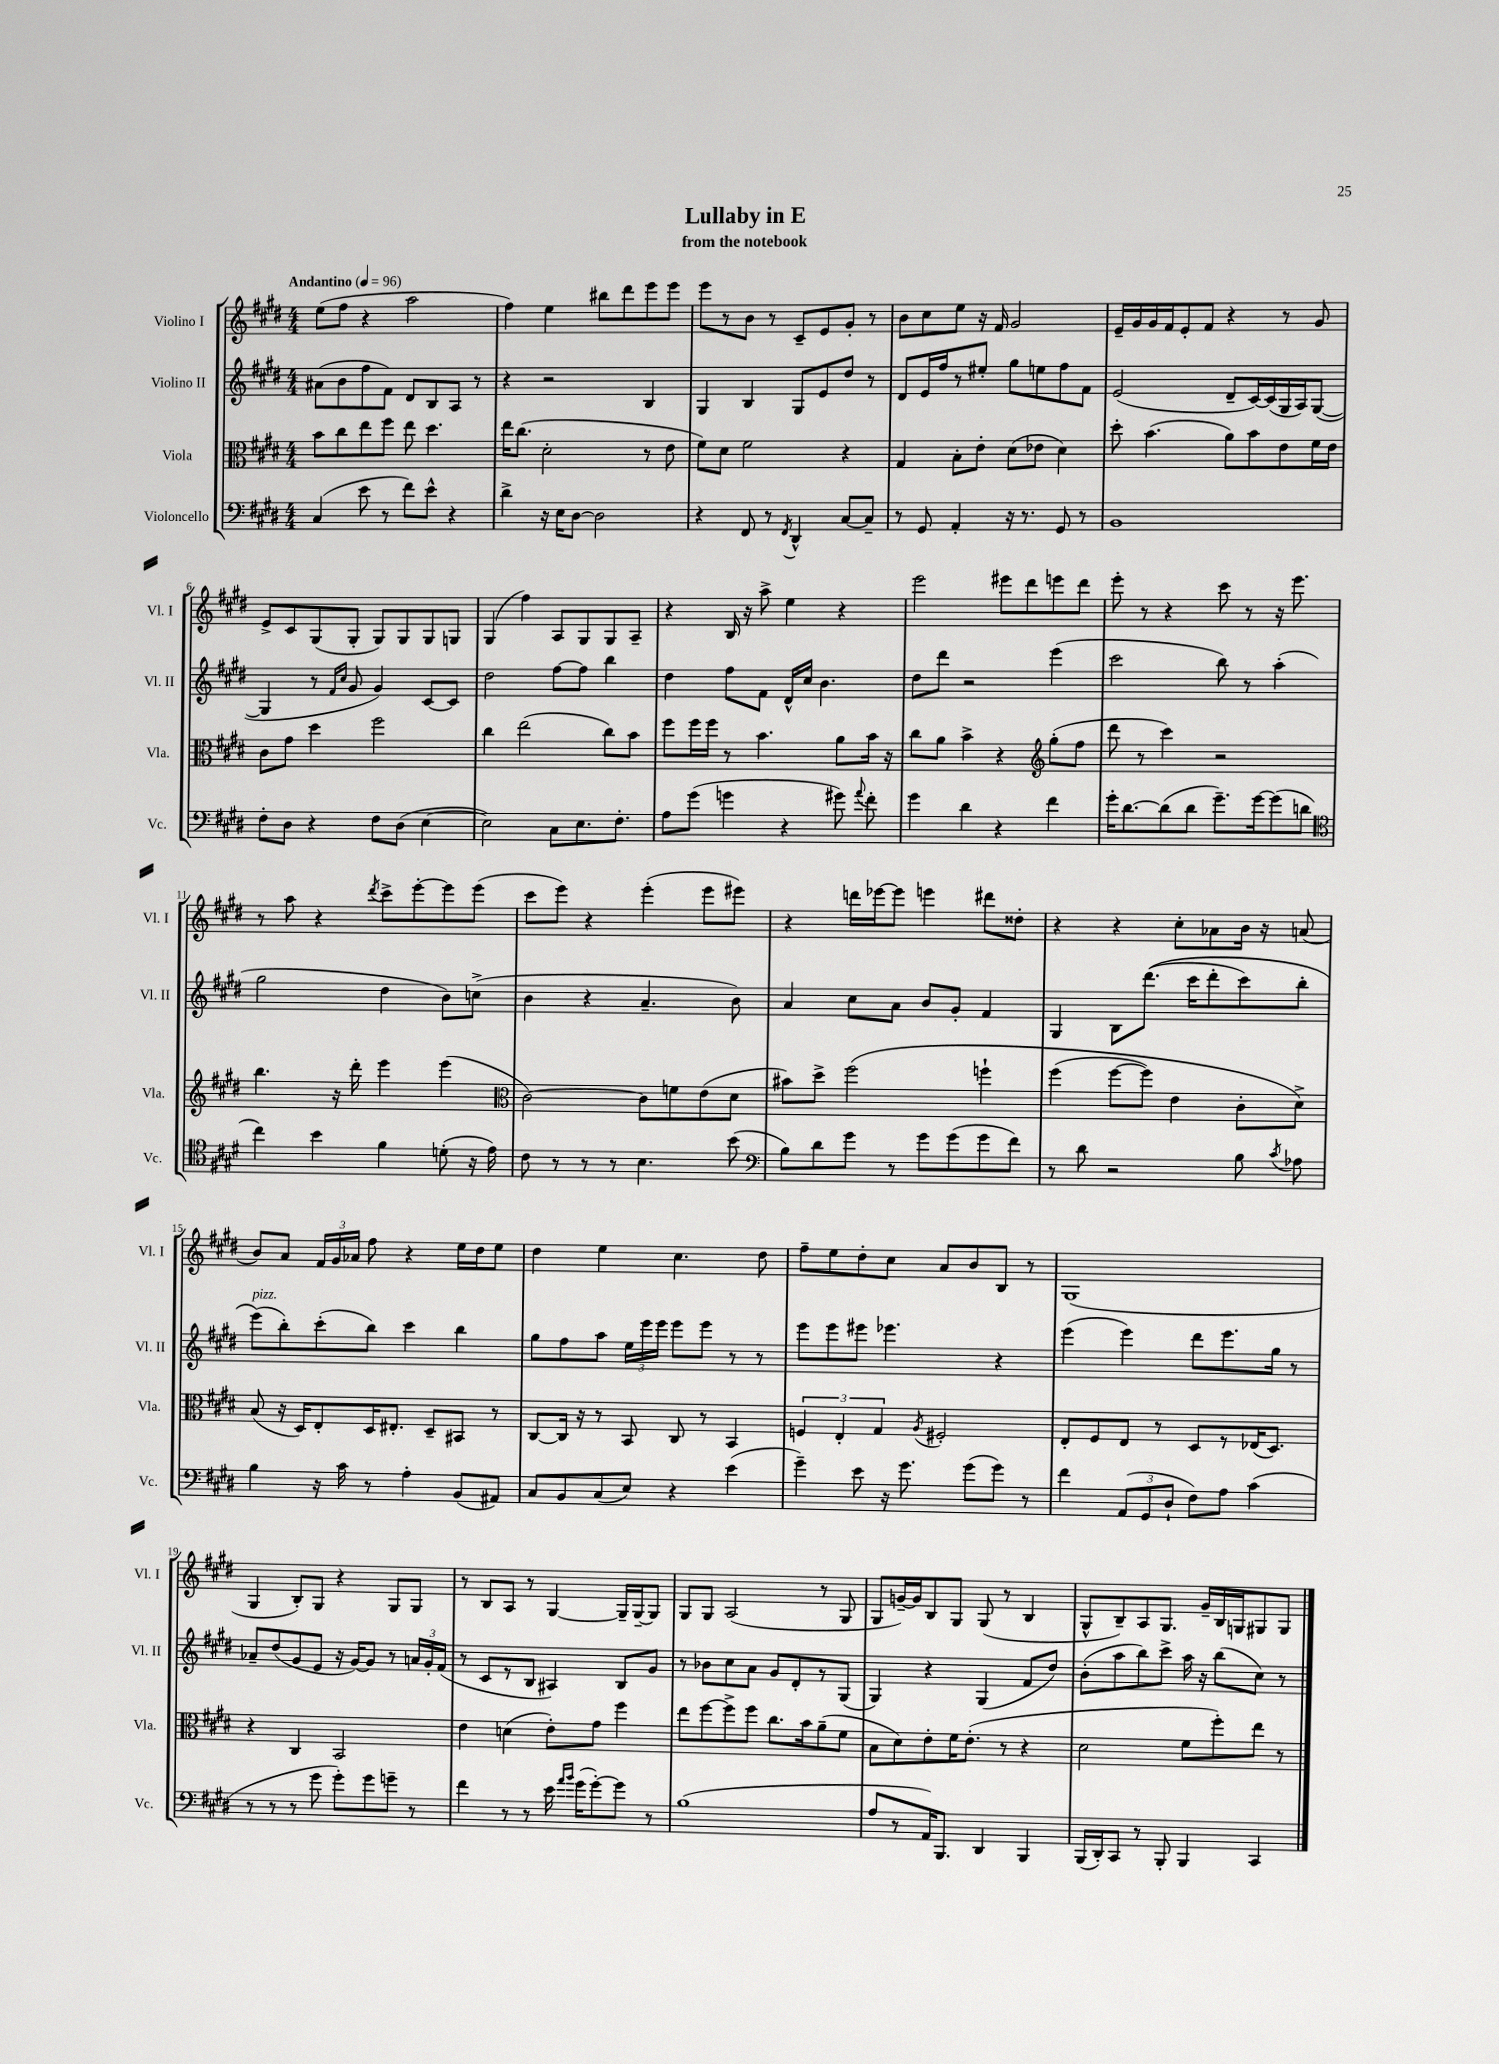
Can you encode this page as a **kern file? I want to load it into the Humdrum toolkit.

**kern	**kern	**kern	**kern
*part4	*part3	*part2	*part1
*staff4	*staff3	*staff2	*staff1
*I"Violoncello	*I"Viola	*I"Violino II	*I"Violino I
*I'Vc.	*I'Vla.	*I'Vl. II	*I'Vl. I
*clefF4	*clefC3	*clefG2	*clefG2
*k[f#c#g#d#]	*k[f#c#g#d#]	*k[f#c#g#d#]	*k[f#c#g#d#]
*M4/4	*M4/4	*M4/4	*M4/4
*MM96	*MM96	*MM96	*MM96
=1	=1	=1	=1
!	!	!	!LO:TX:a:B:t=Andantino
(4C#/	8b\L	(8a#X\L	(8ee\L
.	8cc#\	8b\	8ff#\J
8e\	8ee\	8ff#\	4r
8r	8ff#\J	8f#\J)	.
8f#\L)	8ee\	8d#/L	2aa\
8e^^\J	4.dd#\	8B/	.
4r	.	8A/J	.
.	.	8r	.
=2	=2	=2	=2
4d#^\	16ee\KL	4r	4ff#\)
.	(8.cc#\J	.	.
16r	2d#'\	2r	4ee\
16E\KL	.	.	.
[8D#\J	.	.	.
2D#\]	.	.	8bb#X\L
.	.	.	8ddd#\
.	8r	4B/	8eee\
.	8e\	.	8eee\J
=3	=3	=3	=3
4r	8f#\L)	4G#/	8eee\L
.	8d#\J	.	8r
8FF#/	2f#\	4B/	8b\J
8r	.	.	8r
8qFF#/	.	.	.
4DD#^^/	.	8G#/L	8c#~/L
.	.	8e/	8e/
[8C#/L	4r	8dd#/J	8g#'/J
8C#~/J]	.	8r	8r
=4	=4	=4	=4
8r	4G#/	8d#/L	8b\L
8GG#/	.	16e/L	8cc#\
.	.	16ff#/J	.
4AA'/	8B'\L	8r	8ee\J
.	8e'\J	8ee#X'/J	16r
.	.	.	16f#/
16r	(8d#\L	8gg#\L	2g#/
8.r	.	.	.
.	8e-X\J	8een\	.
8GG#/	4d#\)	8ff#\	.
8r	.	8f#\J	.
=5	=5	=5	=5
1BB	8dd#'\	(2e/	16e~/LL
.	.	.	16g#/
.	(4.b\	.	16g#/
.	.	.	16f#/J
.	.	.	8e'/
.	.	.	8f#/J
.	8a\L)	8d#~/L	4r
.	8b\	[16c#/L)	.
.	.	(16c#/]	.
.	8e\	16G#/	8r
.	.	16A/J)	.
.	16f#\L	([8G#/J	8g#/
.	16e\JJ	.	.
!!LO:LB:g=z
=6	=6	=6	=6
8F#'\L	8c#\L	4G#/]	8e^/L
8D#\J	8g#\J	.	8c#/
4r	4dd#\	8r	(8G#/
.	.	16qqf#/LL	.
.	.	16qqcc#/JJ	.
.	.	8g#/	8G#'/J
8F#\L	2ff#\	4g#/)	8G#/L)
(8D#\J	.	.	8G#/
[4E\	.	[8c#/L	8G#/
.	.	8c#/J]	8Gn/J
=7	=7	=7	=7
2E\])	4cc#\	2dd#\	(4G#/
.	(2ee\	.	4ff#\)
8C#\L	.	[8ff#\L	8A/L
8.E\	.	8ff#\J]	8G#/
.	8cc#\L)	4bb\	8G#/
8.F#'\J	.	.	.
.	8b\J	.	8A~/J
=8	=8	=8	=8
8A\L	8ff#\L	4dd#\	4r
(8g#\J	16ff#\L	.	.
.	16ff#\JJ	.	.
4gn\	8r	8ff#\L	16B/
.	.	.	16r
.	4.b\	8f#\J	8aa^\
4r	.	16d#^^/LL	4ee\
.	.	16cc#/JJ	.
.	.	4.b\	.
8g#X\)	8a\L	.	4r
8qqa/	.	.	.
8f#'\	16b\Jk	.	.
.	16r	.	.
=9	=9	=9	=9
4g#\	8cc#\L	8dd#\L	2eee\
.	8a\J	8ddd#\J	.
4d#\	4b^\	2r	.
4r	4r	.	8eee#X\L
.	.	.	8ddd#\
*	*clefG2	*	*
4f#\	(8gg#'\L	(4eee\	8eeen\
.	8ff#\J	.	8ddd#\J
=10	=10	=10	=10
16g#'\KL	8ddd#\	2ccc#\	8eee'\
[8.d#\	.	.	.
.	8r	.	8r
(8d#\]	4ccc#\)	.	4r
8d#\J	.	.	.
8.g#~\L)	2r	8bb\)	8ccc#\
.	.	8r	8r
[16g#\k	.	.	.
(8g#\]	.	(4aa'\	16r
.	.	.	8.eee\
8dn\J	.	.	.
!!LO:LB:g=z
=11	=11	=11	=11
*clefC4	*	*	*
4cc#\)	4.bb\	2gg#\	8r
.	.	.	8aa\
4b\	.	.	4r
.	16r	.	.
.	16ddd#'\	.	.
.	.	.	8qddd#/
4f#\	4eee\	4dd#\	8ccc#^\L
.	.	.	[8eee'\
(8dn'\	(4eee\	8b\L)	8eee\]
16r	.	(8ccn^\J	(8eee\J
16e\)	.	.	.
=12	=12	=12	=12
*	*clefC3	*	*
8c#\	[2c#\)	4b\	8ccc#\L
8r	.	.	8eee\J)
8r	.	4r	4r
8r	.	.	.
4.B\	8c#\L]	4.a~/	(4eee'\
.	8fn\	.	.
.	(8e\	.	8eee\L
(8b\	8d#\J	8b\)	8eee#X\J)
=13	=13	=13	=13
*clefF4	*	*	*
8B\L)	8b#X\L)	4a/	4r
8d#\	8dd#^\J	.	.
8g#\J	(2ff#\	8cc#\L	16dddn\LL
.	.	.	[16eee-X\J
8r	.	8a\J	8eee-\J]
8g#\L	.	8b/L	4eeen\
(8g#\	.	8g#'/J	.
8g#\	4ffn`\	4f#/	8ddd#X\L
8f#\J)	.	.	8dd##X'\J
=14	=14	=14	=14
8r	(4ff#\	4G#/	4r
8d#\	.	.	.
2r	[8ff#\L	8B\L	4r
.	8ff#\J])	((8.ddd#\J	.
.	4e\	.	8cc#'\L
.	.	16ccc#\KL	.
.	.	8ddd#'\	8a-X\
8B\	8c#'\L	8ccc#\)	16b\Jk
.	.	.	16r
8qc#/	.	.	.
8A-X\	8d#^\J)	8bb'\J	(8an/
!!LO:LB:g=z
=15	=15	=15	=15
!	!	!LO:TX:a:i:t=pizz.	!
4B\	(8B/	(8eee\L)	8b/L)
.	16r	8bb'\)	8a/J
.	16D#/KL)	.	.
16r	8E'/	(8ccc#'\	24f#/LL
.	.	.	24g#/
16c#\	.	.	.
.	.	.	24a-X/JJ
8r	16D#/K	8bb\J)	8ff#\
.	8.E#X'/J	.	.
4A'\	.	4ccc#\	4r
.	8D#~/L	.	.
(8BB/L	8BB#X/J	4bb\	16ee\LL
.	.	.	16dd#\J
8AA#X/J)	8r	.	8ee\J
=16	=16	=16	=16
8C#/L	[8C#/L	8gg#\L	4dd#\
8BB/	16C#/Jk]	8ff#\	.
.	16r	.	.
(8C#/	8r	8aa\J	4ee\
8E/J)	8BB/	24ee\LL	.
.	.	24eee\	.
.	.	24eee\JJ	.
4r	8C#/	8eee\L	4.cc#\
.	8r	8eee\J	.
(4e\	4BB/	8r	.
.	.	8r	8dd#\
=17	=17	=17	=17
4g#~\)	6Fn/	8eee\L	8ff#~\L
.	.	8eee\	8ee\
.	6E'/	.	.
8e\	.	8eee#X\J	8dd#'\
.	6G#/	.	.
16r	.	4.eee-X\	8cc#\J
8.g#\	.	.	.
.	8qA/	.	.
.	2F#X'/	.	8a/L
(8g#\L	.	.	8b/
8g#\J)	.	4r	8B/J
8r	.	.	8r
=18	=18	=18	=18
4f#\	8E'/L	(4eee\	(1G#
.	8F#/	.	.
(12AA/L	8E/J	4eee\)	.
12GG#/	.	.	.
.	8r	.	.
12D#`/J	.	.	.
8F#\L)	8D#/L	8ddd#\L	.
8A\J	8r	8.eee\	.
(4c#\	(16E-X/K	.	.
.	8.D#/J)	16gg#\Jk	.
.	.	8r	.
!!LO:LB:g=z
=19	=19	=19	=19
8r	4r	8a-X~/L	4G#/
8r	.	(8dd#/	.
8r	4C#/	8g#/	8B'/L)
8g#\	.	8e/J	8G#/J
8g#'\L)	2BB/	16r	4r
.	.	[16g#/KL)	.
8g#\	.	8g#/J]	.
8gn~\J	.	8r	8G#/L
8r	.	24an/LL	8G#/J
.	.	24g#'/	.
.	.	(24f#/JJ	.
=20	=20	=20	=20
4f#\	4e\	8r	8r
.	.	8c#/L	8B/L
8r	(4dn\	8r	8A/J
8r	.	8B/J	8r
16e\	8e'\L)	4A#X/)	[4G#/
16qqa/LL	.	.	.
16qqb/JJ	.	.	.
(16g#\KL	.	.	.
[8g#'\)	8g#\J	.	.
8g#\J]	4ff#\	8B/L	16G#~/LL]
.	.	.	[16G#~/J
8r	.	8g#/J	8G#/J]
=21	=21	=21	=21
(1B	8ee\L	8r	8G#/L
.	[8ff#\	8b-X\L	8G#/J
.	8ff#^\]	8cc#\	(2A/
.	8ff#\J	8a\J	.
.	8.cc#\L	8g#/L	.
.	.	8d#'/	.
.	16b\k	.	.
.	(8a~\	8r	8r
.	8f#\J	(8G#/J	8G#/
=22	=22	=22	=22
8A/L	8B\L	4G#/)	8G#/L
8r	8d#\)	.	[16gn~/L)
.	.	.	16g/J]
16AA/K)	8e'\	4r	8B/
8.BBB/J	.	.	.
.	16f#\K	.	8G#/J
.	(8.e'\J	.	.
4DD#/	.	(4G#/	(8G#/
.	8r	.	8r
4BBB/	4r	8f#/L	4B/
.	.	8dd#/J)	.
=23	=23	=23	=23
(16BBB/LL	2d#\	(8b'\L	8G#^^/L
16DD#'/J)	.	.	.
8CC#/J	.	8aa\	8B~/)
8r	.	8bb\)	8A/
8BBB'/	.	8ccc#^\J	8.G#/J
4BBB/	8f#\L	16aa\	.
.	.	16r	16g#~/LL
.	8ff#'\)	(8bb\L	16B/
.	.	.	16Gn/J
4CC#/	8ee\J	8cc#\J)	8G#X/
.	8r	8r	8G#/J
==	==	==	==
*-	*-	*-	*-
